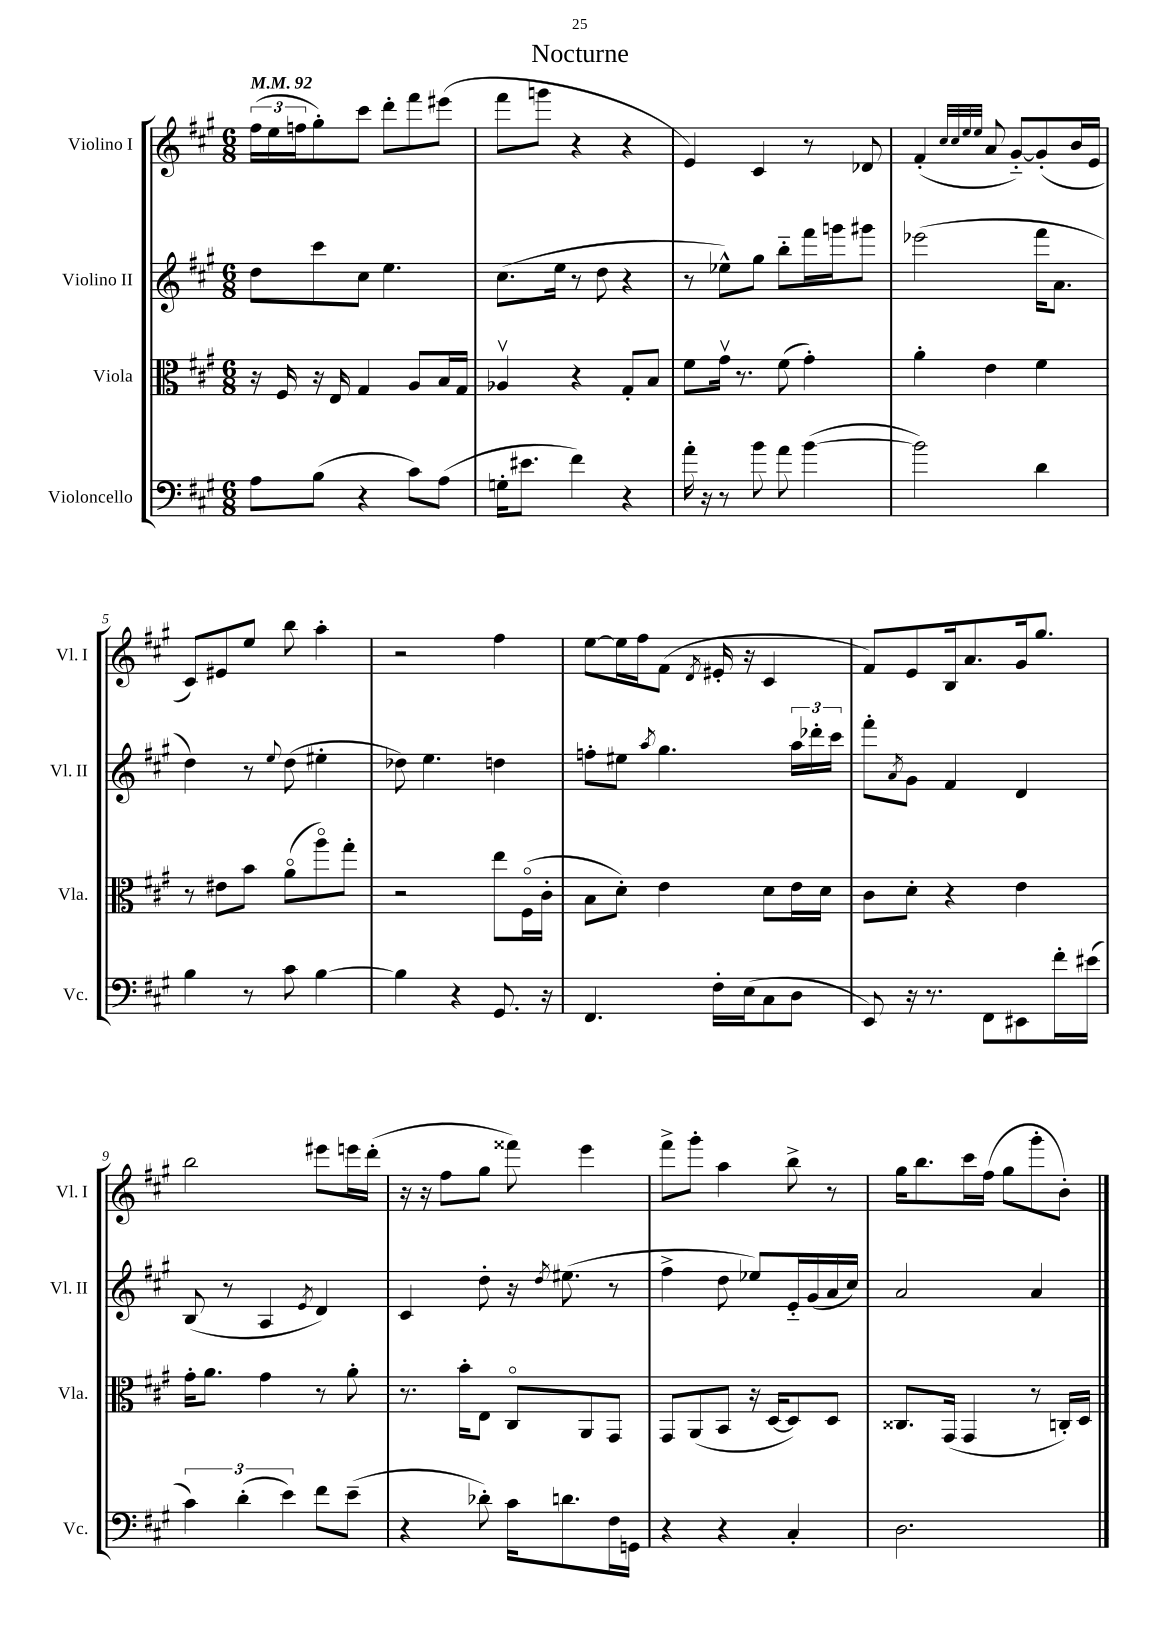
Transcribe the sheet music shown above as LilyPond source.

\header { title = "Nocturne" }
<<
\new StaffGroup <<
\new Staff = "s0" \with { instrumentName = "Violino I" shortInstrumentName = "Vl. I" } {
    \clef treble \key a \major \numericTimeSignature \time 6/8 \tempo 4 = 92
    \tuplet 3/2 { fis''16( e''16 f''16 } gis''8-.) cis'''8 d'''8-. fis'''8 eis'''8( |
    fis'''8 g'''8 r4 r4 |
    e'4) cis'4 r8 des'8 |
    fis'4-.( \grace { cis''32 cis''32 e''32 e''32 } a'8 gis'8~-_) gis'8-.( b'16 e'16 |
    cis'8) eis'8 e''8 b''8 a''4-. |
    r2 fis''4 |
    e''8~ e''16 fis''16 fis'8( \acciaccatura { d'8 } eis'16-. r16 cis'4 |
    fis'8) e'8 b16 a'8. gis'16 gis''8. |
    b''2 eis'''8 e'''16 d'''16-.( |
    r16 r16 fis''8 gis''8 fisis'''8) e'''4 |
    fis'''8-> gis'''8-. a''4 b''8-> r8 |
    gis''16 b''8. cis'''16 fis''16( gis''8 gis'''8-. b'8-.) \bar "|." |
}
\new Staff = "s1" \with { instrumentName = "Violino II" shortInstrumentName = "Vl. II" } {
    \clef treble \key a \major \numericTimeSignature \time 6/8
    d''8 cis'''8 cis''8 e''4. |
    cis''8.( e''16 r8 d''8 r4 |
    r8 ees''8-^) gis''8 b''8-_ fis'''16 g'''16 gis'''8 |
    ees'''2( fis'''16 a'8. |
    d''4) r8 \appoggiatura { e''8 } d''8( eis''4-. |
    des''8) e''4. d''4 |
    f''8-. eis''8 \acciaccatura { a''8 } gis''4. \tuplet 3/2 { a''16 des'''16-. cis'''16 } |
    fis'''8-. \acciaccatura { a'8 } gis'8 fis'4 d'4 |
    b8( r8 a4 \acciaccatura { e'8 } d'4) |
    cis'4 d''8-. r16 \acciaccatura { d''8 } eis''8.( r8 |
    fis''4-> d''8 ees''8) e'16-_ gis'16( a'16 cis''16) |
    a'2 a'4 \bar "|." |
}
\new Staff = "s2" \with { instrumentName = "Viola" shortInstrumentName = "Vla." } {
    \clef alto \key a \major \numericTimeSignature \time 6/8
    r16 fis16 r16 e16 gis4 a8 b16 gis16 |
    aes4\upbow r4 gis8-. b8 |
    fis'8 gis'16\upbow r8. fis'8( gis'4-.) |
    a'4-. e'4 fis'4 |
    r8 eis'8 b'8 a'8\flageolet( a''8\flageolet) gis''8-. |
    r2 e''8 fis16\flageolet( cis'16-. |
    b8 d'8-.) e'4 d'8 e'16 d'16 |
    cis'8 d'8-. r4 e'4 |
    gis'16-. a'8. gis'4 r8 a'8-. |
    r8. b'16-. e8 cis8\flageolet a,8 gis,8 |
    gis,8 a,8( b,8 r16 d16~ d8) d8 |
    cisis8. gis,16( gis,4 r8 c16-.) d16 \bar "|." |
}
\new Staff = "s3" \with { instrumentName = "Violoncello" shortInstrumentName = "Vc." } {
    \clef bass \key a \major \numericTimeSignature \time 6/8
    a8 b8( r4 cis'8) a8( |
    g16-. eis'8. fis'4) r4 |
    a'16-. r16 r8 b'8 a'8 b'4~( |
    b'2) d'4 |
    b4 r8 cis'8 b4~ |
    b4 r4 gis,8. r16 |
    fis,4. fis16-. e16( cis8 d8 |
    e,8) r16 r8. fis,8 eis,8 fis'16-. eis'16( |
    \tuplet 3/2 { cis'4) d'4-.( e'4) } fis'8 e'8--( |
    r4 des'8-.) cis'16 d'8. fis16 g,16 |
    r4 r4 cis4-. |
    d2. \bar "|." |
}
>>
>>
